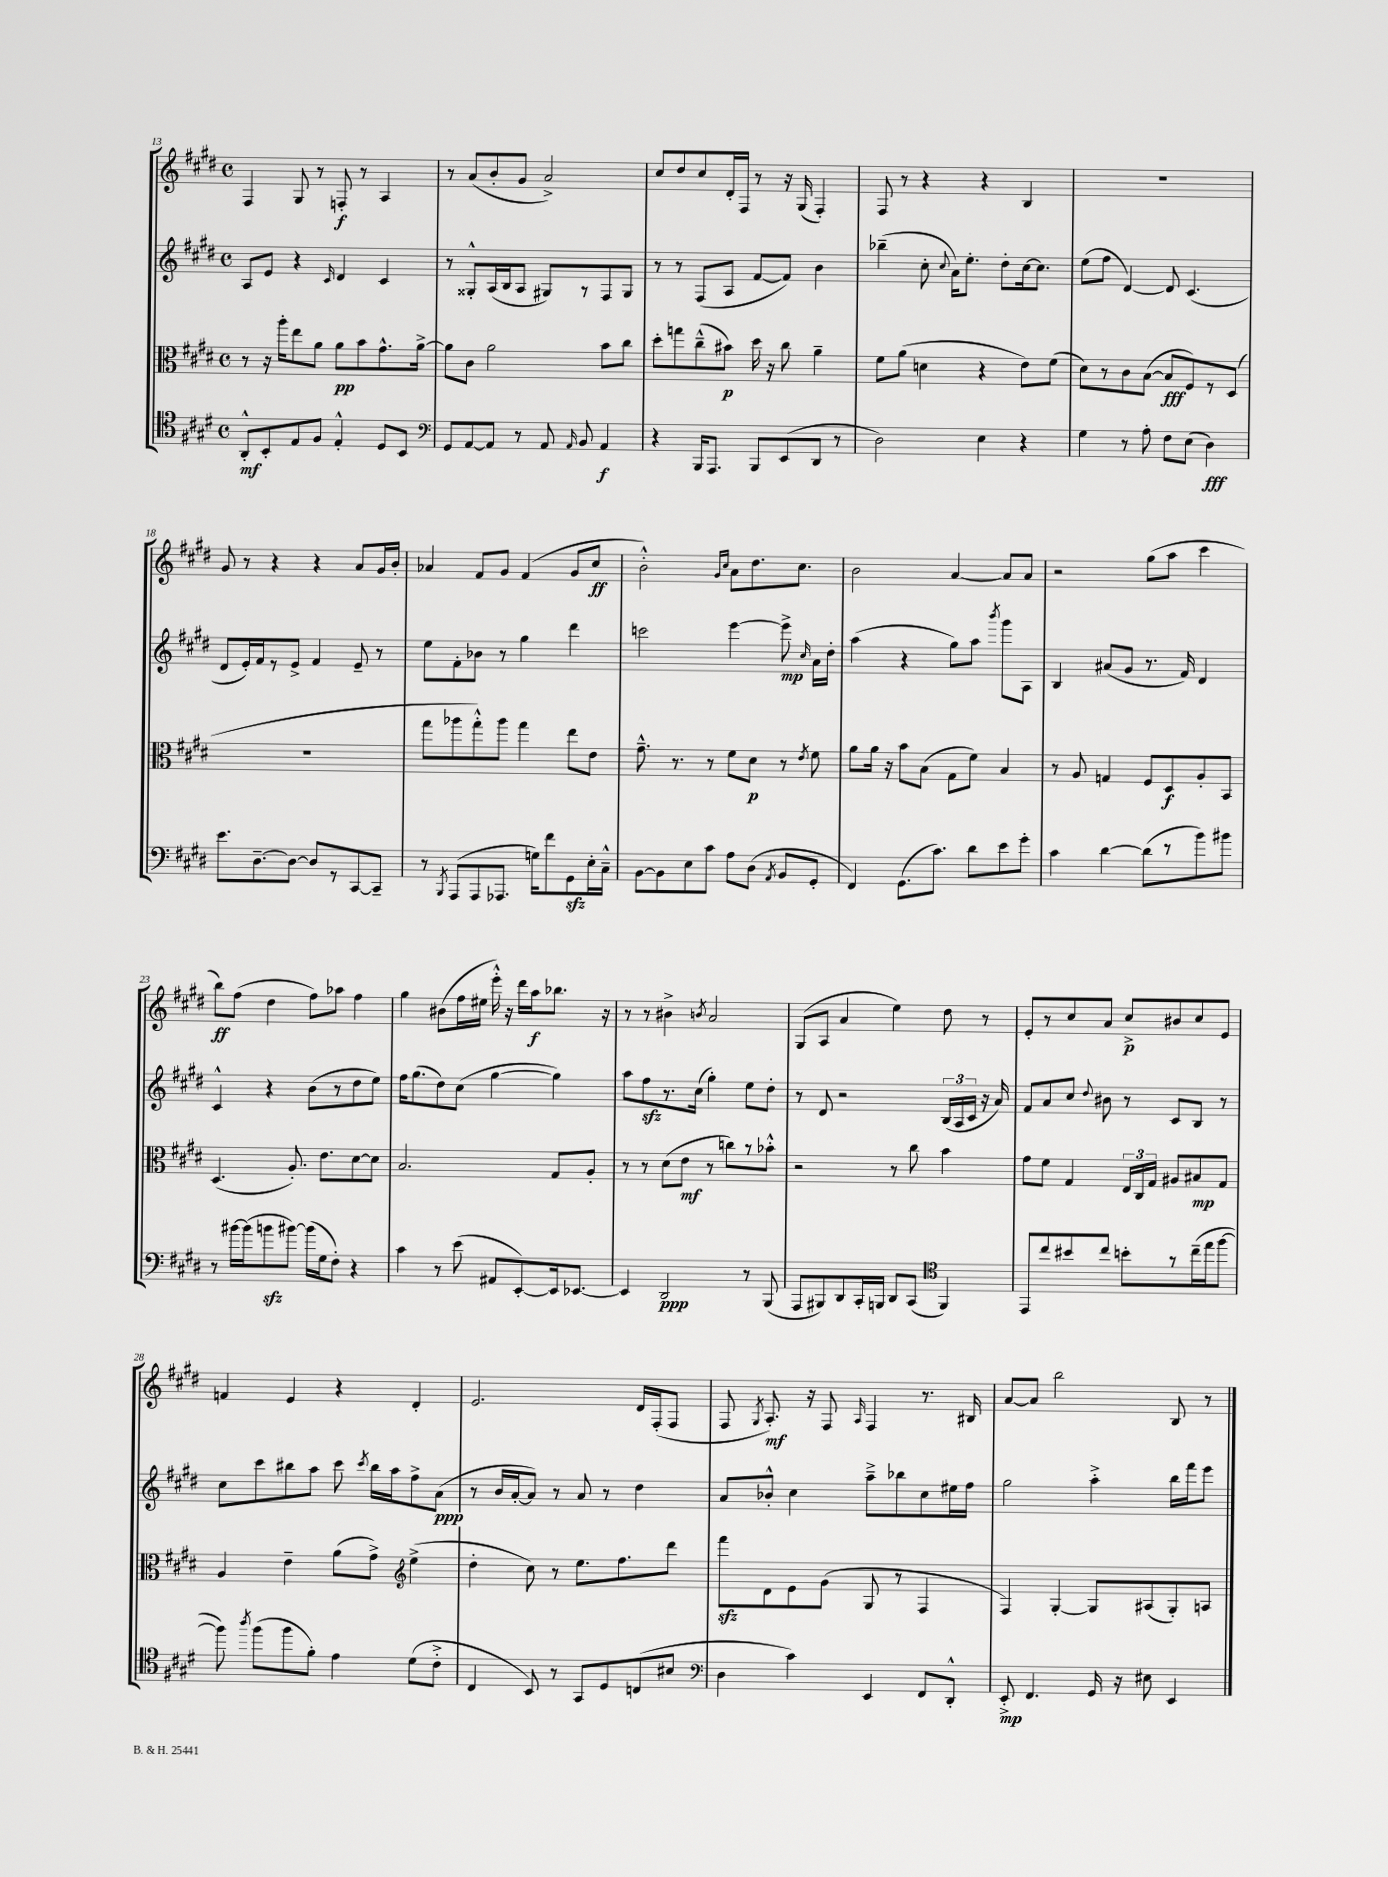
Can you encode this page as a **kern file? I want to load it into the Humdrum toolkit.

**kern	**dynam	**kern	**dynam	**kern	**dynam	**kern	**dynam
*part4	*part4	*part3	*part3	*part2	*part2	*part1	*part1
*staff4	*staff4	*staff3	*staff3	*staff2	*staff2	*staff1	*staff1
*clefC4	*	*clefC3	*	*clefG2	*	*clefG2	*
*k[f#c#g#d#]	*	*k[f#c#g#d#]	*	*k[f#c#g#d#]	*	*k[f#c#g#d#]	*
*M4/4	*	*M4/4	*	*M4/4	*	*M4/4	*
*met(c)	*	*met(c)	*	*met(c)	*	*met(c)	*
=13	=13	=13	=13	=13	=13	=13	=13
8AA'^^/L	mf	8r	.	8A/L	.	4F#/	.
8BB'/	.	16r	.	8e/J	.	.	.
.	.	16aa'\KL	.	.	.	.	.
8E/	.	8ee\	.	4r	.	8G#/	.
8F#/J	.	8a\J	.	.	.	8r	.
.	.	.	.	16qqc#/	.	.	.
4E'^^/	.	8a\L	pp	4d#/	.	8Fn'/	f
.	.	8b\	.	.	.	8r	.
8D#/L	.	8.g#^^\	.	4c#/	.	4A/	.
8BB/J	.	.	.	.	.	.	.
.	.	[16a^\Jk	.	.	.	.	.
=14	=14	=14	=14	=14	=14	=14	=14
*clefF4	*	*	*	*	*	*	*
8GG#/L	.	8a\L]	.	8r	.	8r	.
[8AA/	.	8c#\J	.	8G##X'^^/L	.	(8a/L	.
8AA/J]	.	2a\	.	(16A/L	.	8b'/	.
.	.	.	.	16B/J	.	.	.
8r	.	.	.	8A/J	.	8g#/J	.
8AA/	.	.	.	8G#X/L)	.	2a^/)	.
16qqAA/	.	.	.	.	.	.	.
8BB/	.	.	.	8r	.	.	.
4AA/	f	8b\L	.	8F#/	.	.	.
.	.	8cc#\J	.	8G#/J	.	.	.
=15	=15	=15	=15	=15	=15	=15	=15
4r	.	8dd#'\L	.	8r	.	8cc#/L	.
.	.	8ggn\	.	8r	.	8dd#/	.
16BBB/KL	.	(8cc#~^^\	.	(8F#/L	.	8cc#/	.
8.AAA/J	.	.	.	.	.	.	.
.	.	8b#X\J)	p	8A/J	.	16d#'/L	.
.	.	.	.	.	.	16F#/JJ	.
8BBB/L	.	16dd#\	.	[8f#/L	.	8r	.
.	.	16r	.	.	.	.	.
(8EE/	.	8cc#\	.	8f#/J])	.	16r	.
.	.	.	.	.	.	(16G#/	.
8DD#/J	.	4a~\	.	4b\	.	4F#'/)	.
8r	.	.	.	.	.	.	.
=16	=16	=16	=16	=16	=16	=16	=16
2D#\)	.	8f#\L	.	(4bb-X~\	.	8F#/	.
.	.	(8a\J	.	.	.	8r	.
.	.	4dn\	.	8cc#'\	.	4r	.
.	.	.	.	8qqcc#/	.	.	.
.	.	.	.	16a\KL)	.	.	.
.	.	.	.	8.ee'\J	.	.	.
4E\	.	4r	.	.	.	4r	.
.	.	.	.	8dd#'\L	.	.	.
4r	.	8e\L)	.	[16cc#\k	.	4B/	.
.	.	.	.	8.cc#\J]	.	.	.
.	.	(8f#\J	.	.	.	.	.
=17	=17	=17	=17	=17	=17	=17	=17
4G#\	.	8d#\L)	.	(8ee\L	.	1r	.
.	.	8r	.	8ff#\J	.	.	.
8r	.	8c#\	.	[4d#/)	.	.	.
8A'\	.	([8B\J	.	.	.	.	.
8F#\L	.	8B/L]	fff	8d#/]	.	.	.
(8E\J	.	8F#/)	.	(4.c#/	.	.	.
4D#\)	fff	8r	.	.	.	.	.
.	.	(8D#/J	.	.	.	.	.
!!LO:LB:g=z
=18	=18	=18	=18	=18	=18	=18	=18
8.e\L	.	1r	.	8d#/L	.	8g#/	.
.	.	.	.	16e'/L)	.	8r	.
[8.D#~\	.	.	.	16f#/J	.	.	.
.	.	.	.	8r	.	4r	.
8D#\J_	.	.	.	8e^/J	.	.	.
8D#/L]	.	.	.	4f#/	.	4r	.
8r	.	.	.	.	.	.	.
[8CC#/	.	.	.	8e~/	.	8a/L	.
8CC#~/J]	.	.	.	8r	.	16g#/L	.
.	.	.	.	.	.	16b'/JJ	.
=19	=19	=19	=19	=19	=19	=19	=19
8r	.	8gg#\L	.	8ee\L	.	4a-X/	.
8qBBB/	.	.	.	.	.	.	.
(8AAA/L	.	8aa-X\	.	8f#'\	.	.	.
8AAA/	.	8gg#'^^\)	.	8b-X\J	.	8f#/L	.
8.AAA-X/J	.	8aa-\J	.	8r	.	8g#/J	.
.	.	4gg#\	.	4gg#\	.	(4f#/	.
16Gn\KL)	.	.	.	.	.	.	.
8f#\	.	.	.	.	.	.	.
8GG#zz\	.	8ee\L	.	4ddd#\	.	8g#/L	.
16E'\L	.	8e\J	.	.	.	8cc#/J	ff
16C#~^^\JJ	.	.	.	.	.	.	.
=20	=20	=20	=20	=20	=20	=20	=20
[8BB\L	.	8.g#~^^\	.	2cccn\	.	2b'^^\)	.
8BB\]	.	.	.	.	.	.	.
.	.	8.r	.	.	.	.	.
8E\	.	.	.	.	.	.	.
8c#\J	.	8r	.	.	.	.	.
.	.	.	.	.	.	16qqg#/LL	.
.	.	.	.	.	.	16qqcc#/JJ	.
8A\L	.	8f#\L	.	[4eee\	.	8a\L	.
(8D#\J	.	8d#\J	p	.	.	8.dd#\	.
8qAA/	.	.	.	.	.	.	.
8BB/L	.	8r	.	8eee^\]	mp	.	.
.	.	.	.	.	.	8.cc#\J	.
.	.	8qe/	.	16qqcc#/	.	.	.
8GG#'/J	.	8f#\	.	16a\LL	.	.	.
.	.	.	.	16dd#'\JJ	.	.	.
=21	=21	=21	=21	=21	=21	=21	=21
4FF#/)	.	8a\L	.	(4aa\	.	2b\	.
.	.	16a\Jk	.	.	.	.	.
.	.	16r	.	.	.	.	.
(8.GG#\L	.	8b\L	.	4r	.	.	.
.	.	(8B\J	.	.	.	.	.
8.c#\J)	.	.	.	.	.	.	.
.	.	8G#\L	.	8gg#\L)	.	[4a/	.
8d#\L	.	8f#\J)	.	8aa\J	.	.	.
.	.	.	.	8qbbb/	.	.	.
8e\	.	4B/	.	8ggg#\L	.	8a/L]	.
8g#'\J	.	.	.	8A\J	.	8a/J	.
=22	=22	=22	=22	=22	=22	=22	=22
4c#\	.	8r	.	4B/	.	2r	.
.	.	8A/	.	.	.	.	.
[4d#\	.	4Gn/	.	(8a#X/L	.	.	.
.	.	.	.	8g#/J	.	.	.
(8d#\L]	.	8F#/L	.	8.r	.	(8gg#\L	.
8r	.	8D#/	f	.	.	8aa\J	.
.	.	.	.	16f#/)	.	.	.
8b\)	.	8A'/	.	4d#/	.	4ccc#\	.
8b#X\J	.	8BB/J	.	.	.	.	.
!!LO:LB:g=z
=23	=23	=23	=23	=23	=23	=23	=23
8r	.	(4.D#/	.	4c#^^/	.	8bb\L)	ff
[16b#X\LL	.	.	.	.	.	(8ff#\J	.
(16b#\J]	.	.	.	.	.	.	.
8bnzz\	.	.	.	4r	.	4dd#\	.
[8b#X\J)	.	8.A'/)	.	.	.	.	.
(16b#\LL]	.	.	.	(8b\L	.	8ff#\L)	.
16G#\J	.	8.e\L	.	.	.	.	.
8F#'\J)	.	.	.	8r	.	8aa-X\J	.
4r	.	[8d#\	.	8dd#\	.	4ff#\	.
.	.	8d#\J]	.	8ee\J)	.	.	.
=24	=24	=24	=24	=24	=24	=24	=24
4c#\	.	2.B/	.	16ff#\KL	.	4gg#\	.
.	.	.	.	(8.gg#\	.	.	.
8r	.	.	.	8dd#\)	.	(8b#X\L	.
(8e\	.	.	.	(8cc#\J	.	16ff#\L	.
.	.	.	.	.	.	16ee#X\JJ	.
8AA#X/L	.	.	.	[4gg#\	.	16eee'^^\)	.
.	.	.	.	.	.	16r	.
[8EE'/)	.	.	.	.	.	16ddd#\LL	.
.	.	.	.	.	.	16aa\J	f
16EE/k]	.	8G#/L	.	4gg#\])	.	8.bb-X\J	.
[8.EE-X/J	.	.	.	.	.	.	.
.	.	8A'/J	.	.	.	.	.
.	.	.	.	.	.	16r	.
=25	=25	=25	=25	=25	=25	=25	=25
4EE-/]	.	8r	.	8aa\L	.	8r	.
.	.	8r	.	8ff#zz\	.	8r	.
2DD#/	ppp	(8d#\L	.	8.r	.	4b#X^\	.
.	.	8e\J	mf	.	.	.	.
.	.	.	.	(16cc#\Jk	.	.	.
.	.	.	.	.	.	8qbn/	.
.	.	8r	.	4gg#'\)	.	2a/	.
.	.	8ccn\L)	.	.	.	.	.
8r	.	8r	.	8ee\L	.	.	.
(8BBB/	.	8b-X'^^\J	.	8dd#'\J	.	.	.
=26	=26	=26	=26	=26	=26	=26	=26
8AAA/L	.	2r	.	8r	.	(8G#/L	.
8BBB#X/)	.	.	.	8d#/	.	8A/J	.
8DD#/	.	.	.	2r	.	4a/	.
16CC#'/L	.	.	.	.	.	.	.
16BBBn/JJ	.	.	.	.	.	.	.
8DD#/L	.	8r	.	.	.	4ee\)	.
(8CC#/J	.	8cc#\	.	.	.	.	.
*clefC4	*	*	*	*	*	*	*
4FF#/)	.	4b\	.	(24B/LL	.	8dd#\	.
.	.	.	.	24A/	.	.	.
.	.	.	.	24c#/JJ	.	.	.
.	.	.	.	16r	.	8r	.
.	.	.	.	16a/)	.	.	.
=27	=27	=27	=27	=27	=27	=27	=27
8EE/L	.	8g#\L	.	8f#/L	.	8e'/L	.
8cc#/	.	8f#\J	.	8a/	.	8r	.
8b#X/	.	4G#/	.	8cc#/J	.	8cc#/	.
.	.	.	.	8qqdd#/	.	.	.
8cc#/J	.	.	.	8b#X\	.	8a/J	.
8bn'\L	.	24E/LL	.	8r	.	8cc#^/L	p
.	.	24C#/	.	.	.	.	.
.	.	24G#/JJ	.	.	.	.	.
8r	.	8A#X/L	.	8c#/L	.	8b#X/	.
(16cc#~\L	.	8B#X/	mp	8B/J	.	8cc#/	.
16ee\J	.	.	.	.	.	.	.
[8ff#\J	.	8G#/J	.	8r	.	8e/J	.
!!LO:LB:g=z
=28	=28	=28	=28	=28	=28	=28	=28
8ff#\])	.	4A/	.	8cc#\L	.	4fn/	.
8qaa/	.	.	.	.	.	.	.
(8ff#\L	.	.	.	8ccc#\	.	.	.
8ff#\	.	4e~\	.	8bb#X\	.	4e/	.
8f#'\J)	.	.	.	8aa\J	.	.	.
4e\	.	(8a\L	.	8ccc#\	.	4r	.
.	.	.	.	8qccc#/	.	.	.
.	.	8g#^\J)	.	16bb#\LL	.	.	.
.	.	.	.	16aa\J	.	.	.
*	*	*clefG2	*	*	*	*	*
(8d#\L	.	(4ee^\	.	8ff#^\	.	4d#'/	.
8c#'^\J	.	.	.	(8a\J	ppp	.	.
=29	=29	=29	=29	=29	=29	=29	=29
4C#/	.	4dd#'\	.	8r	.	2.e/	.
.	.	.	.	16b/LL	.	.	.
.	.	.	.	[16a'/J	.	.	.
8BB/)	.	8cc#\)	.	8a/J])	.	.	.
8r	.	8r	.	8r	.	.	.
8GG#/L	.	8.ee\L	.	8a/	.	.	.
8D#/	.	.	.	8r	.	.	.
.	.	8.ff#\	.	.	.	.	.
(8Cn/	.	.	.	4dd#\	.	16d#/LL	.
.	.	.	.	.	.	(16F#'/J	.
8B#X/J	.	8ddd#\J	.	.	.	8F#/J	.
=30	=30	=30	=30	=30	=30	=30	=30
*clefF4	*	*	*	*	*	*	*
4D#\	.	8fff#zz\L	.	8a/L	.	8F#/	.
.	.	.	.	.	.	8qG#/	.
.	.	8d#\	.	8b-X'^^/J	.	8.A'/)	mf
4c#\)	.	8e\	.	4cc#\	.	.	.
.	.	.	.	.	.	16r	.
.	.	(8g#\J	.	.	.	8F#/	.
.	.	.	.	.	.	16qqA/	.
4EE/	.	8G#/	.	8aa~^\L	.	4F#/	.
.	.	8r	.	8bb-X\	.	.	.
8FF#/L	.	4F#/	.	8cc#\	.	8.r	.
8DD#'^^/J	.	.	.	16ee#X\L	.	.	.
.	.	.	.	16ff#\JJ	.	16B#X/	.
=31	=31	=31	=31	=31	=31	=31	=31
8EE'^/	mp	4F#/)	.	2gg#\	.	[8a/L	.
4.FF#/	.	.	.	.	.	8a/J]	.
.	.	[4G#'/	.	.	.	2bb\	.
16GG#/	.	8G#/L]	.	4aa'^\	.	.	.
16r	.	.	.	.	.	.	.
8E#X\	.	(8A#X/	.	.	.	.	.
4EE/	.	8G#'/)	.	16bb\LL	.	8B/	.
.	.	.	.	16fff#\J	.	.	.
.	.	8An/J	.	8eee\J	.	8r	.
==	==	==	==	==	==	==	==
*-	*-	*-	*-	*-	*-	*-	*-
